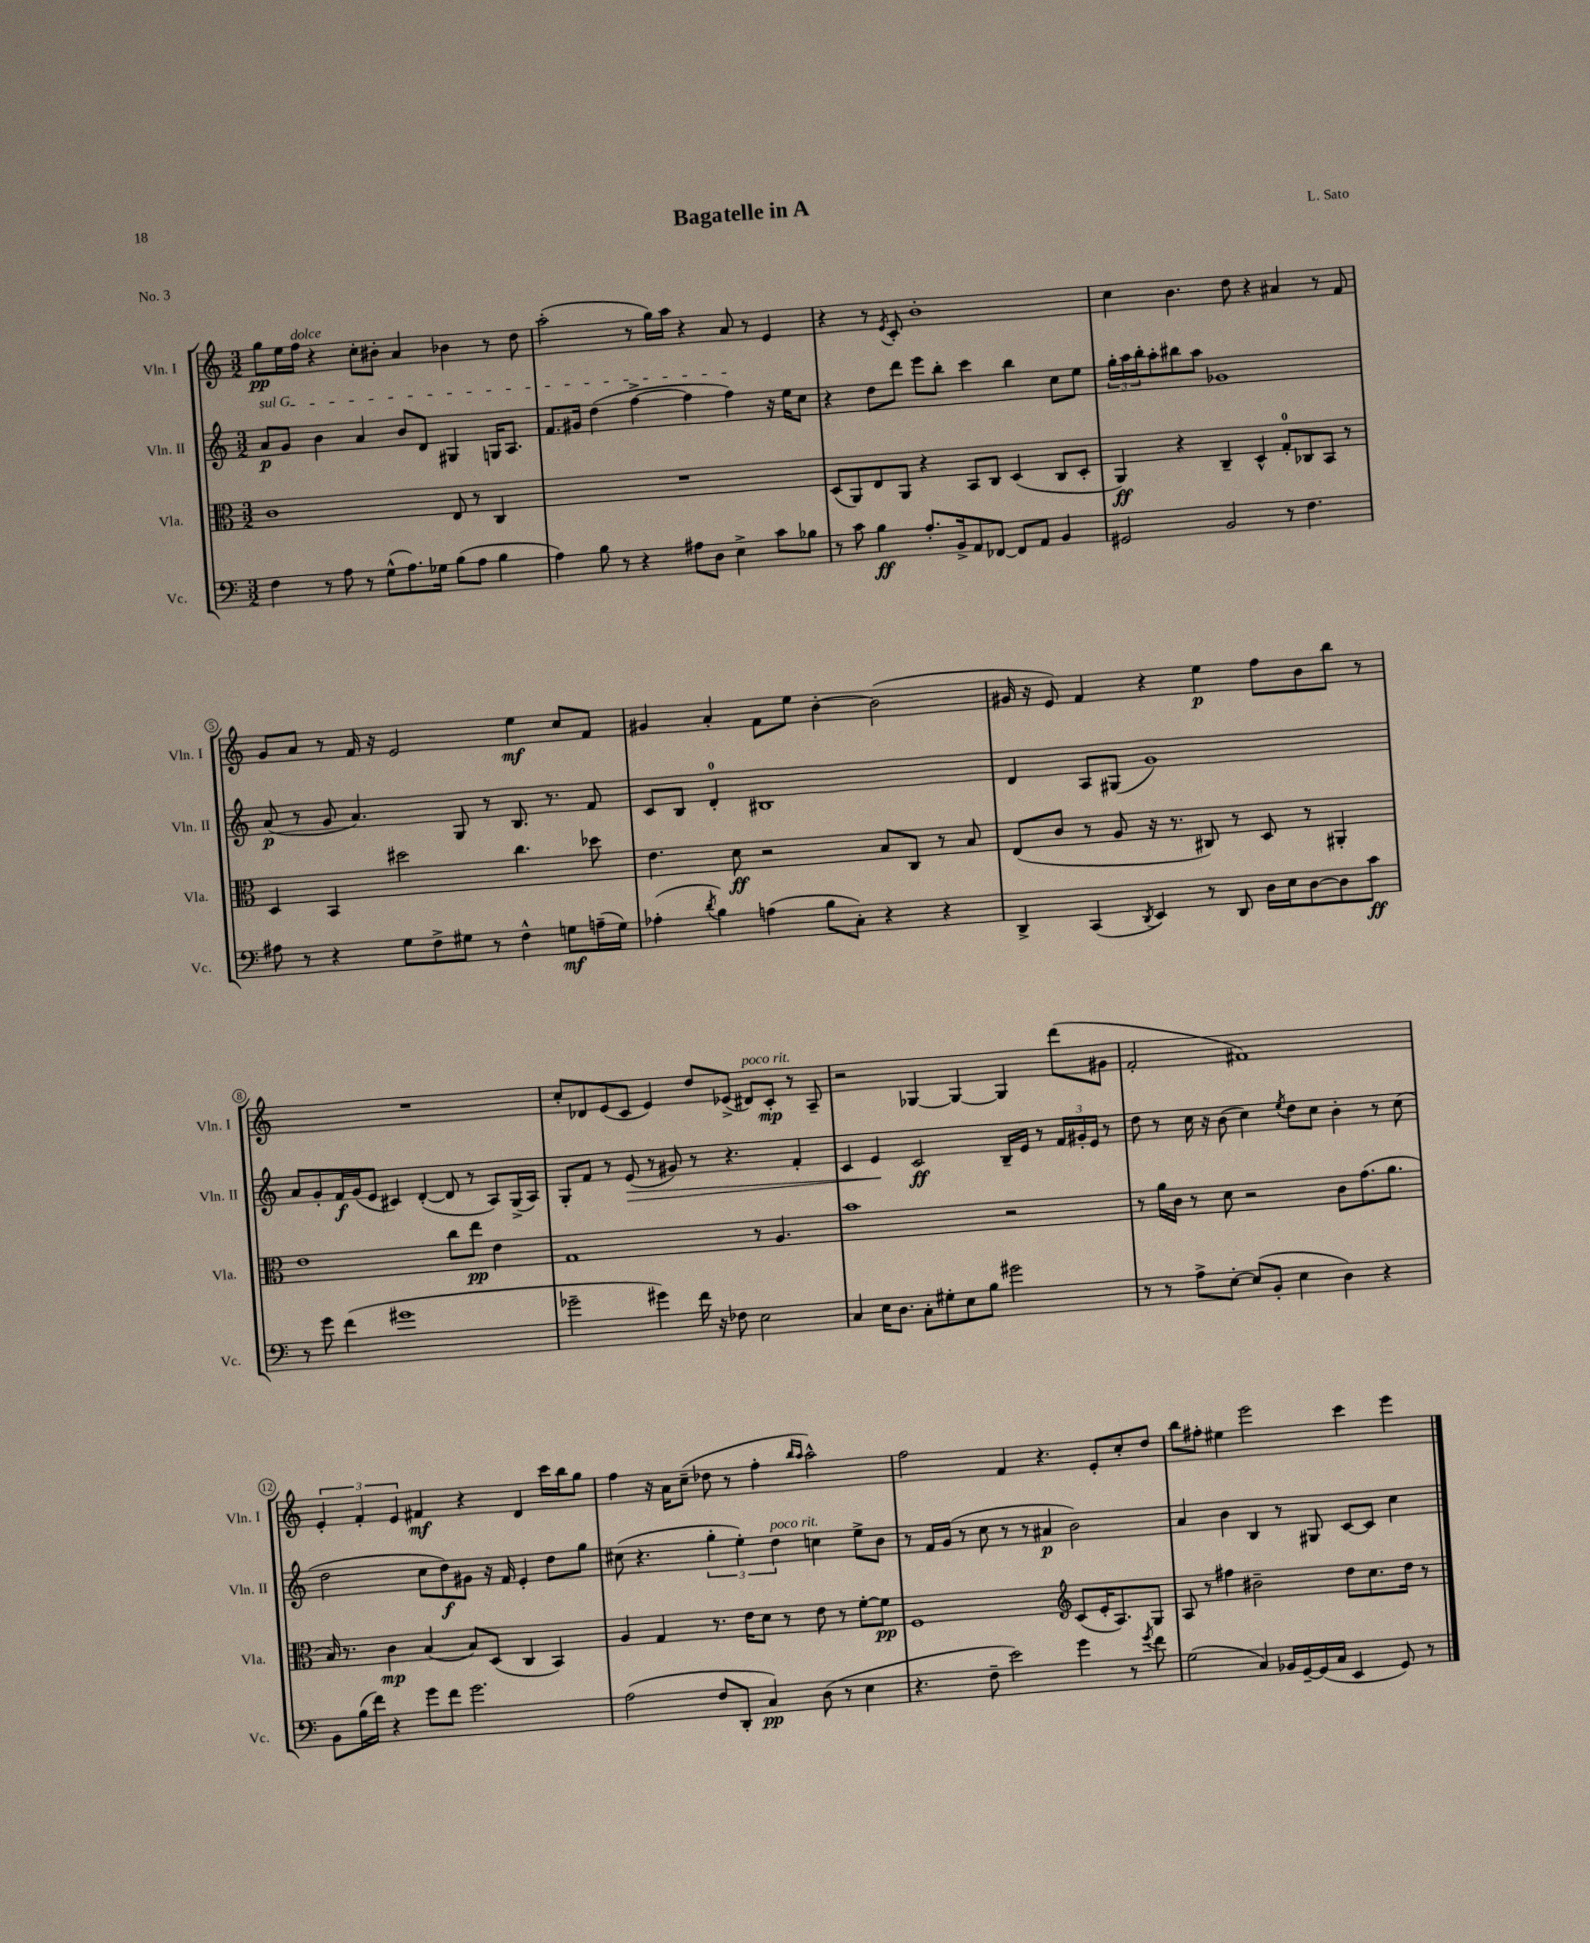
\header { title = "Bagatelle in A" composer = "L. Sato" piece = "No. 3" }
<<
\new StaffGroup <<
\new Staff = "s0" \with { instrumentName = "Vln. I" shortInstrumentName = "Vln. I" } {
    \clef treble \key c \major \numericTimeSignature \time 3/2
    g''8\pp e''16 f''16^\markup { \italic "dolce" } r4 c''8-. bis'8-. a'4 bes'4 r8 d''8 |
    a''2-.( r8 g''16) a''16 r4 a'8 r8 e'4 |
    r4 r8 \acciaccatura { e'8 } c'8-. b'1-. |
    c''4 b'4. d''8 r4 ais'4 r8 f'8 |
    g'8 a'8 r8 f'16 r16 e'2 e''4\mf c''8 f'8 |
    gis'4 a'4-. f'8 e''8 b'4~-. b'2( |
    gis'16 r16 e'8) f'4 r4 e''4\p f''8 b'8 b''8 r8 |
    R1. |
    c''8-. des'8 e'8( c'8 e'4) d''8 ees'8->( dis'8^\markup { \italic "poco rit." }) c'8-.\mp r8 a8-- |
    r2 ges4~ ges4~ ges4 d'''8( gis'8 |
    f'2-. fis'1) |
    \tuplet 3/2 { e'4-. f'4-. e'4 } fis'4\mf r4 d'4 c'''16 b''16 g''8 |
    f''4 r16 a'16 c''8--( des''8 r8 f''4-. \grace { b''16 a''16 } a''2-^) |
    f''2 f'4 r4. e'8-. c''8-. d''8 |
    b''8 fis''8-. eis''4 e'''2 c'''4 e'''4 \bar "|." |
}
\new Staff = "s1" \with { instrumentName = "Vln. II" shortInstrumentName = "Vln. II" } {
    \clef treble \key c \major \numericTimeSignature \time 3/2
    \once \override TextSpanner.bound-details.left.text = \markup { \italic "sul G" } a'8\p\startTextSpan g'8 b'4 a'4 b'8 d'8 gis4 g16 a8. |
    f'8. gis'16 d''4( f''4~-> f''4 f''4\stopTextSpan) r16 e''16 c''8 |
    r4 d''8 d'''8 e'''8 b''8-. c'''4 b''4 c''8 e''8 |
    \tuplet 3/2 { g''16-. a''16 b''16-. } a''8-. bis''8 a''8 ges'1 |
    a'8\p( r8 g'8 a'4.) g8 r8 b8. r8. f'8 |
    c'8 b8 d'4-0-. bis1 |
    d'4 a8 gis8( g'1) |
    a'8 g'8-. f'16\f g'16( e'8 cis'4) d'4~-.( d'8 r8 a8) g16->( a16) |
    g8-. f'8 r8 e'8\>( r8 gis'8) r8 r4. f'4-. |
    c'4 e'4\! c'2\ff b16-- e'16 r8 \tuplet 3/2 { f'16 gis'16-. e'16 } r8 |
    d''8 r8 c''16 r16 b'8( c''4) \acciaccatura { e''8 } d''8 c''8 b'4-. r8 c''8( |
    d''2 c''8 d''8\f) gis'8 r16 f'16 e'4-. d''8 g''8 |
    cis''8( r4. \tuplet 3/2 { g''4-. e''4-.) d''4^\markup { \italic "poco rit." } } c''4 e''8-> b'8 |
    r8 f'16 g'16( r8 c''8 r8 r8 ais'4\p b'2) |
    a'4 b'4 b4 r8 gis8 c'8~ c'8 c''4 \bar "|." |
}
\new Staff = "s2" \with { instrumentName = "Vla." shortInstrumentName = "Vla." } {
    \clef alto \key c \major \numericTimeSignature \time 3/2
    c'1 e8 r8 c4 |
    R1. |
    d8( a,8) e8 a,8 r4 b,8 c8 d4( c8 d8-. |
    a,4\ff) r4 c4-- d4-^ g8-0-. ces8 b,8 r8 |
    d4 b,4 dis''2 c''4. des''8 |
    e'4. d'8\ff r2 b8 c8 r8 b8 |
    e8( c'8 r8 a8 r16 r8. cis8) r8 d8 r8 ais,4-. |
    e'1 c''8 e''8\pp e'4 |
    g1 r8 a4. |
    b'1 r2 |
    r8 a'16 c'16 r8 d'8 r2 c'8 g'8.( a'8. |
    b16) r8. c'4\mp b4( b8) d8( c4 b,4) |
    a4 g4 r8. e'16 d'8 r8 e'8 r8 f'8~-. f'8\pp |
    f1 \clef treble c'8( e'16-. a8.) g8 |
    a8 r8 fis''4 bis'2-- d''8 c''8. d''16 r8 \bar "|." |
}
\new Staff = "s3" \with { instrumentName = "Vc." shortInstrumentName = "Vc." } {
    \clef bass \key c \major \numericTimeSignature \time 3/2
    f4 r8 a8 r8 g8-^( a8.) ges16 b8( a8 b4 |
    a4) b8 r8 r4 ais8 d8 e4-> c'8 bes8 |
    r8 c'8 b4\ff a8.-. b,16-> a,8 fes,8~ fes,8 a,8 b,4 |
    gis,2 b,2 r8 f4. |
    ais8 r8 r4 g8 f8-> gis8 r8 f4-^ g8\mf a16--( g16) |
    aes4-.( \acciaccatura { d'8 } b4) a4( b8 c8-.) r4 r4 |
    d,4-> c,4( \acciaccatura { d,8 } e,4) r8 d,8 d16 e16 d8~ d8 c'8\ff |
    r8 g'8 f'4( gis'1 |
    ges'2-- gis'4) f'16 r16 fes8 e2 |
    c4 e16 d8. c8-. gis8-. e8 b8 gis'2 |
    r8 r8 a8-> e8~-. e8( b,8-. e4 d4) r4 |
    b,8 b16( f'16) r4 g'8 f'8 g'2. |
    a2( f8 d,8-. c4\pp) d8( r8 e4 |
    r4. f8-- e'2) g'4 r8 \acciaccatura { g'8 } f'8 |
    g2( c4) bes,16 g,16~-- g,16( c16 e,4 g,8) r8 \bar "|." |
}
>>
>>
\layout { \context { \Score \override BarNumber.stencil = #(make-stencil-circler 0.1 0.3 ly:text-interface::print) } }
